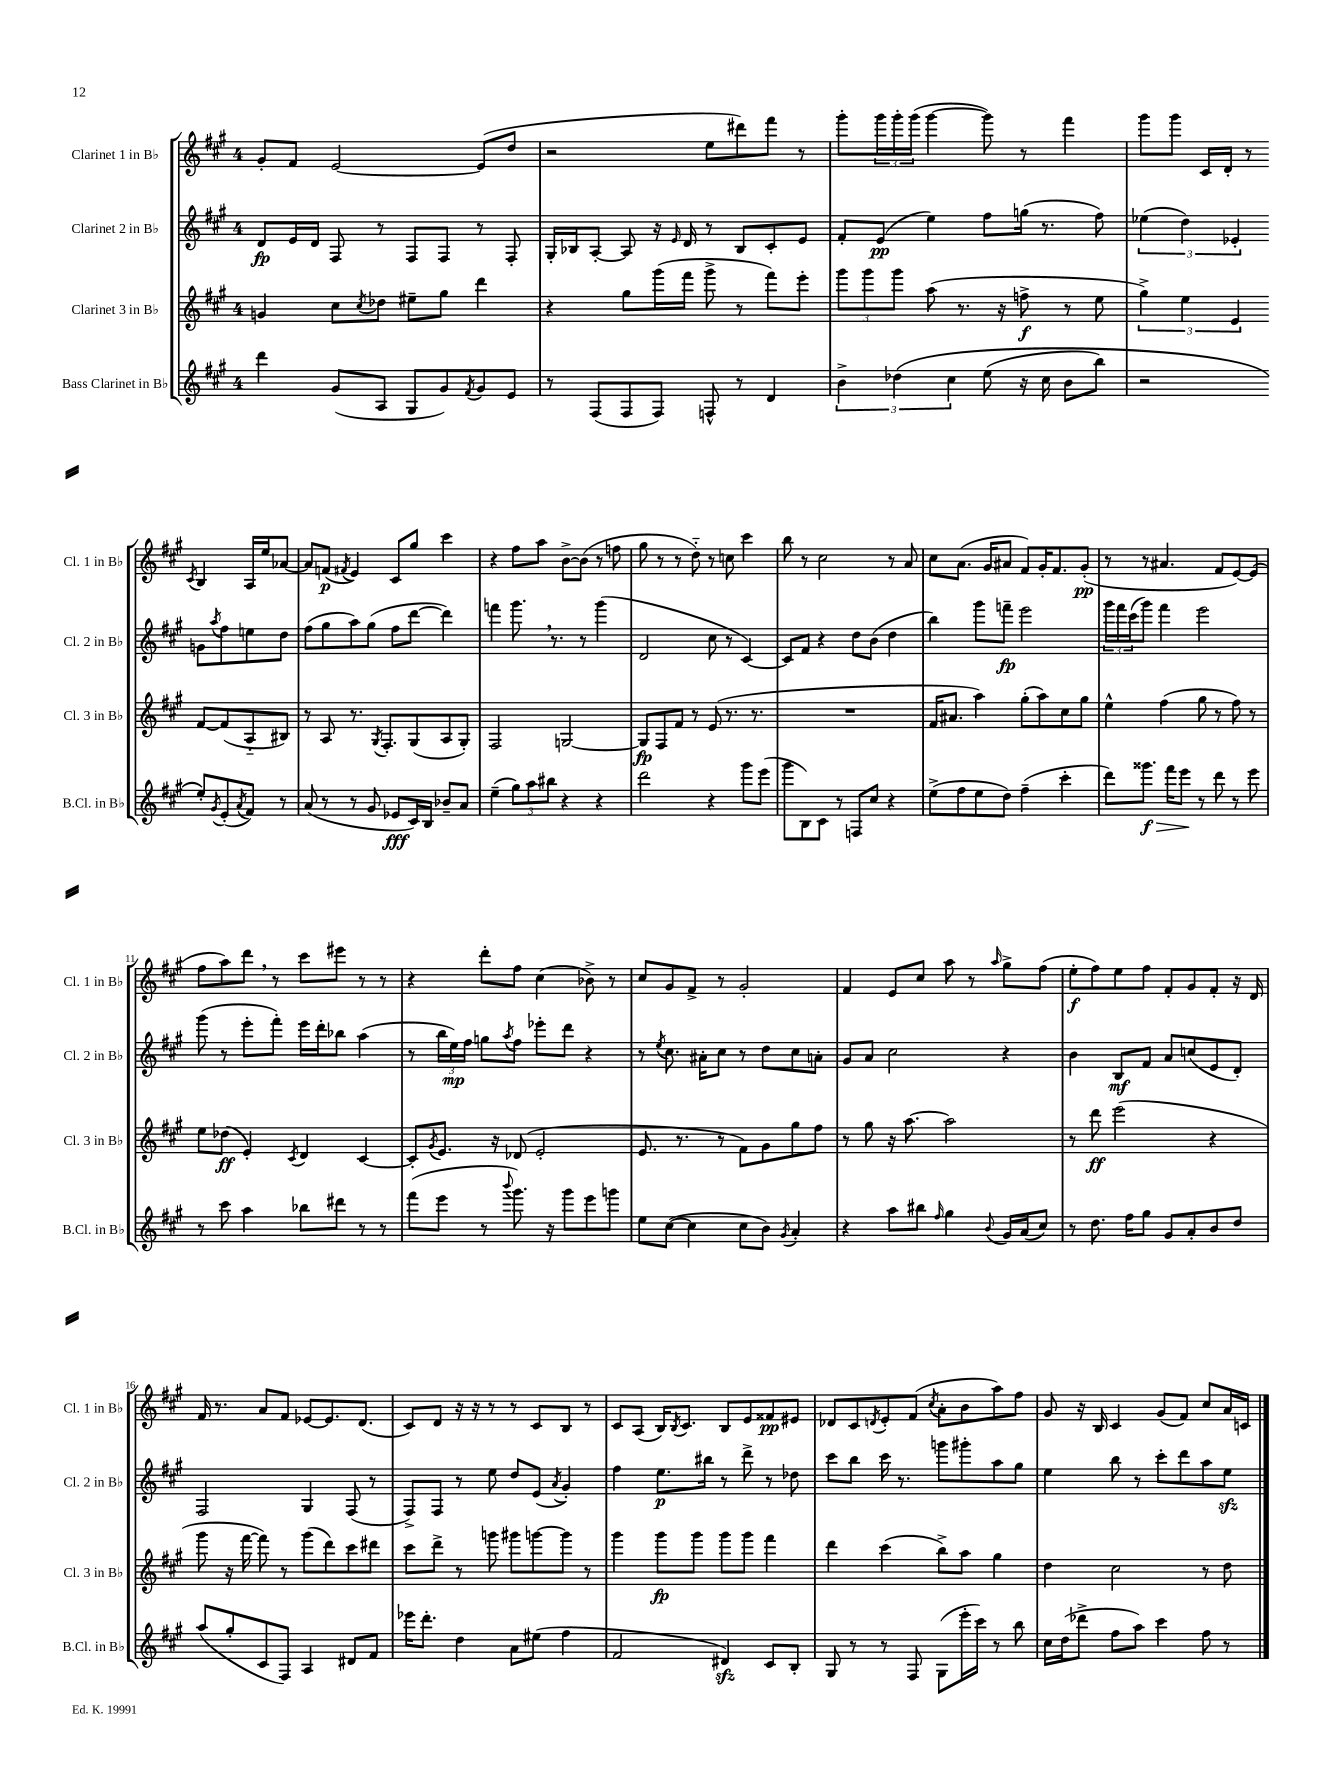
<<
\new StaffGroup <<
\new Staff = "s0" \with { instrumentName = "Clarinet 1 in Bb" shortInstrumentName = "Cl. 1 in Bb" } {
    \clef treble \key a \major \once \override Staff.TimeSignature.style = #'single-digit \time 4/4
    gis'8-. fis'8 e'2~ e'8( d''8 |
    r2 e''8 dis'''8) fis'''8 r8 |
    gis'''8-. \tuplet 3/2 { gis'''16 gis'''16-. gis'''16( } gis'''4~ gis'''8) r8 fis'''4 |
    gis'''8 gis'''8 cis'16 d'16-. r8 \acciaccatura { cis'8 } b4 a16 e''16 aes'8~ |
    aes'8 f'8\p( \acciaccatura { fis'8 } e'4) cis'8 gis''8 cis'''4 |
    r4 fis''8 a''8 b'8~-> b'8( r8 f''8 |
    gis''8 r8 r8 d''8-_) r8 c''8 cis'''4 |
    b''8 r8 cis''2 r8 a'8 |
    cis''8 a'8.( gis'16 ais'8 fis'8) gis'16-. fis'8. gis'8-.\pp( |
    r8 r8 ais'4. fis'8 e'8~) e'8( |
    fis''8 a''8) d'''8 \breathe r8 cis'''8 eis'''8 r8 r8 |
    r4 d'''8-. fis''8 cis''4( bes'8->) r8 |
    cis''8 gis'8 fis'8-> r8 gis'2-. |
    fis'4 e'8 cis''8 a''8 r8 \grace { a''16 } gis''8-> fis''8( |
    e''8-.\f fis''8) e''8 fis''8 fis'8-. gis'8 fis'8-. r16 d'16 |
    fis'16 r8. a'8 fis'8 ees'8~ ees'8. d'8.( |
    cis'8) d'8 r16 r16 r8 r8 cis'8 b8 r8 |
    cis'8 a8( b16) \acciaccatura { b8 } cis'8. b8 e'8 fisis'8\pp eis'8 |
    des'8 cis'8 \acciaccatura { d'8 } e'8-. fis'8( \acciaccatura { cis''8 } a'8-. b'8 a''8) fis''8 |
    gis'8 r16 b16 cis'4 gis'8( fis'8) cis''8 a'16 c'16 \bar "|." |
}
\new Staff = "s1" \with { instrumentName = "Clarinet 2 in Bb" shortInstrumentName = "Cl. 2 in Bb" } {
    \clef treble \key a \major \once \override Staff.TimeSignature.style = #'single-digit \time 4/4
    d'8\fp e'16 d'16 fis8 r8 fis8 fis8 r8 fis8-. |
    gis16-. bes16 a8~-. a8 r16 \grace { e'16 } d'16 r8 bes8 cis'8-. e'8 |
    fis'8-. e'8\pp( e''4) fis''8 g''16( r8. fis''8) |
    \tuplet 3/2 { ees''4( d''4) ees'4-. } g'8 \acciaccatura { a''8 } fis''8 e''8 d''8 |
    fis''8( gis''8 a''8) gis''8( fis''8 d'''8~ d'''4) |
    f'''4 gis'''8. \breathe r8. r8 gis'''4( |
    d'2 cis''8 r8 cis'4~) |
    cis'8 fis'8 r4 d''8 b'8( d''4 |
    b''4) gis'''8 f'''8--\fp e'''2 |
    \tuplet 3/2 { gis'''16 fis'''16 cis'''16( } gis'''8) fis'''4 e'''2 |
    gis'''8( r8 e'''8-. fis'''8-.) e'''16 d'''16-. bes''8 a''4( |
    r8 \tuplet 3/2 { b''16 e''16\mp) fis''16 } g''8 \acciaccatura { a''8 } fis''8 ees'''8-. d'''8 r4 |
    r8 \acciaccatura { e''8 } cis''8. ais'16-. cis''8 r8 d''8 cis''8 a'8-. |
    gis'8 a'8 cis''2 r4 |
    b'4 b8\mf fis'8 a'8 c''8( e'8 d'8-.) |
    fis2 gis4 fis8( r8 |
    fis8->) fis8 r8 e''8 d''8 e'8( \acciaccatura { a'8 } gis'4-.) |
    fis''4 e''8.\p bis''16 r8 d'''8-> r8 des''8 |
    cis'''8 b''8 cis'''16 r8. g'''8 gis'''8-. a''8 gis''8 |
    e''4 b''8 r8 cis'''8-. d'''8 a''8 e''8\sfz \bar "|." |
}
\new Staff = "s2" \with { instrumentName = "Clarinet 3 in Bb" shortInstrumentName = "Cl. 3 in Bb" } {
    \clef treble \key a \major \once \override Staff.TimeSignature.style = #'single-digit \time 4/4
    g'4 cis''8 \acciaccatura { cis''8 } des''8 eis''8-- gis''8 d'''4 |
    r4 gis''8 gis'''16( fis'''16 gis'''8-> r8 fis'''8) e'''8-. |
    \tuplet 3/2 { gis'''8 gis'''8 gis'''8 } a''8( r8. r16 f''8->\f r8 e''8 |
    \tuplet 3/2 { gis''4->) e''4 e'4 } fis'8~ fis'8( a8-_ bis8) |
    r8 a8 r8. \acciaccatura { gis8 } fis8.-. gis8( a8 gis8-.) |
    fis2 g2~ |
    g8\fp fis8 fis'8 r8 e'8( r8. r8. |
    R1 |
    fis'16 ais'8. a''4) gis''8-.( a''8) cis''8 gis''8 |
    e''4-^ fis''4( gis''8 r8 fis''8) r8 |
    e''8 des''8\ff( e'4-.) \acciaccatura { cis'8 } d'4 cis'4~ |
    cis'8-. \acciaccatura { gis'8 } e'8. r16 des'8( e'2-. |
    e'8. r8. r8 fis'8) gis'8 gis''8 fis''8 |
    r8 gis''8 r16 a''8.~ a''2 |
    r8 d'''8\ff e'''2( r4 |
    gis'''8 r16 fis'''16~ fis'''8) r8 gis'''8( d'''8) cis'''8 dis'''8 |
    cis'''8 d'''8-> r8 g'''8 gis'''8 g'''8~ g'''8 r8 |
    gis'''4 gis'''8\fp gis'''8 gis'''8 gis'''8 fis'''4 |
    d'''4 cis'''4( b''8->) a''8 gis''4 |
    d''4 cis''2 r8 d''8 \bar "|." |
}
\new Staff = "s3" \with { instrumentName = "Bass Clarinet in Bb" shortInstrumentName = "B.Cl. in Bb" } {
    \clef treble \key a \major \once \override Staff.TimeSignature.style = #'single-digit \time 4/4
    d'''4 gis'8( a8 gis8 gis'8) \acciaccatura { fis'8 } gis'8 e'8 |
    r8 fis8( fis8 fis8) f8-^ r8 d'4 |
    \tuplet 3/2 { b'4-> des''4\( cis''4 } e''8( r16 cis''16 b'8 b''8) |
    r2 e''8-.\) \acciaccatura { gis'8 } e'8-.( \acciaccatura { a'8 } fis'8) r8 |
    a'8( r8 r8 gis'8 ees'8\fff cis'16) b16 bes'8-- a'8 |
    e''4--( \tuplet 3/2 { gis''8) a''8 bis''8 } r4 r4 |
    d'''2 r4 gis'''8 e'''8( |
    gis'''8 b8) cis'8 r8 f8 cis''8 r4 |
    e''8->( fis''8 e''8 d''8) fis''4--( cis'''4-. |
    d'''8) gisis'''8.\f\> fis'''16 e'''8\! r8 d'''8 r8 e'''8 |
    r8 cis'''8 a''4 bes''8 dis'''8 r8 r8 |
    fis'''8( e'''8 r8 \appoggiatura { b'''8 } gis'''8.) r16 gis'''8 e'''8 g'''8 |
    e''8 cis''8~( cis''4 cis''8 b'8) \acciaccatura { gis'8 } a'4-. |
    r4 a''8 bis''8 \grace { fis''16 } gis''4 \appoggiatura { b'8 } gis'16 a'16( cis''8) |
    r8 d''8. fis''16 gis''8 gis'8 a'8-. b'8 d''8 |
    a''8( gis''8-. cis'8 fis8) a4 dis'8 fis'8 |
    ees'''16 d'''8.-. d''4 a'8 eis''8( fis''4 |
    fis'2 dis'4\sfz) cis'8 b8-. |
    gis8 r8 r8 fis8 gis8( e'''16-. cis'''16) r8 b''8 |
    cis''16 d''16( des'''8-> fis''8 a''8) cis'''4 fis''8 r8 \bar "|." |
}
>>
>>
